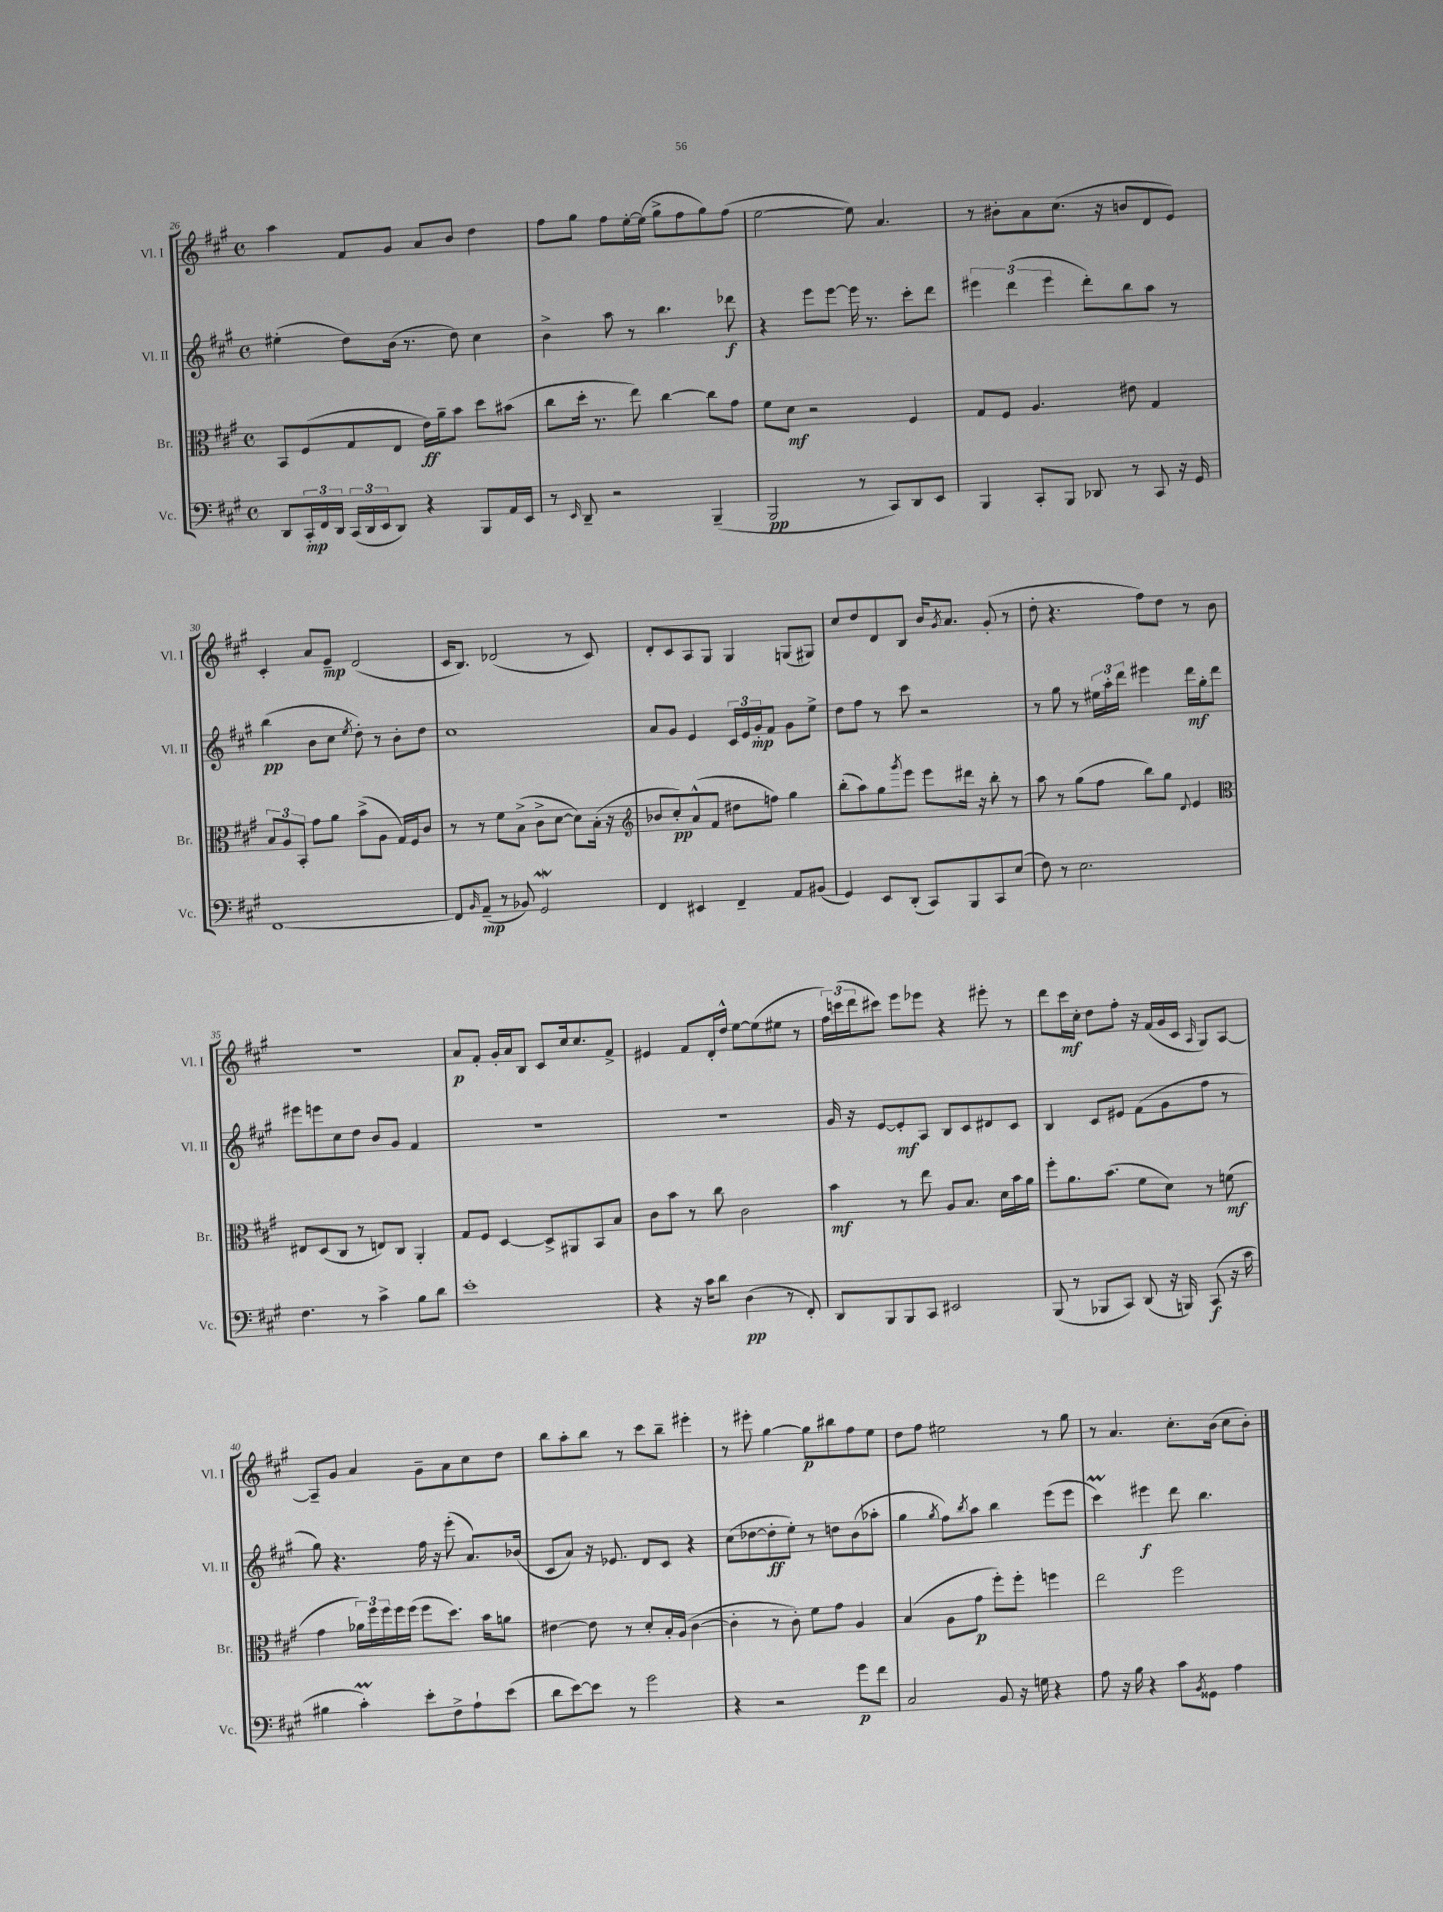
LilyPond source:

<<
\new StaffGroup <<
\new Staff = "s0" \with { instrumentName = "Vl. I" shortInstrumentName = "Vl. I" } {
    \clef treble \key a \major \defaultTimeSignature \time 4/4
    a''4 fis'8 gis'8 a'8 b'8 d''4 |
    fis''8 gis''8 fis''8 e''16~-. e''16( gis''8-> fis''8 gis''8) fis''8( |
    e''2~ e''8) a'4. |
    r8 bis'8-. a'8 cis''8.( r16 b'8 d'8 e'8) |
    cis'4-. a'8 e'8--\mp d'2( |
    cis'16 b8.) des'2( r8 cis'8) |
    d'8-. cis'8 a8 gis8 gis4 g8( gis8) |
    cis''8 d''8 d'8 b8 b'16 \acciaccatura { gis'8 } a'8. gis'8-.( r8 |
    d''8-. r4. fis''8) d''8 r8 b'8 |
    R1 |
    a'8\p fis'8-. gis'16-. a'16 b8 cis'8 cis''16 cis''8. fis'8-> |
    eis'4 fis'8 d'16-. d''16-^ e''8~ e''8( eis''8 r8 |
    \tuplet 3/2 { fis''16) c'''16( d'''16 } cis'''8) e'''8 ees'''8 r4 eis'''8-. r8 |
    d'''8 cis'''16\mf cis''16-. d''8 fis''8-. r16 fis'16( gis'16 cis'16 \grace { a16 } gis8) a8~ |
    a8-- gis'8 a'4 gis'8-- a'8 cis''8 d''8 |
    b''8 a''8-. b''8 r8 cis'''8 b''8-- eis'''4-. |
    r8 eis'''8-. gis''4~ gis''8\p bis''8 fis''8 e''8 |
    d''8 fis''8 eis''2 r8 gis''8 |
    r8 a'4. cis''8.-. b'16( cis''8 b'8-.) \bar "|." |
}
\new Staff = "s1" \with { instrumentName = "Vl. II" shortInstrumentName = "Vl. II" } {
    \clef treble \key a \major \defaultTimeSignature \time 4/4
    eis''4-.( d''8) b'16( r8. d''8) cis''4 |
    b'4-> a''8 r8 b''4. des'''8\f |
    r4 e'''8 e'''8~ e'''16 r8. cis'''8-. d'''8 |
    \tuplet 3/2 { eis'''4 d'''4( eis'''4 } d'''8-.) b''8 a''8 r8 |
    b''4\pp( b'8 cis''8 \acciaccatura { e''8 } d''8-.) r8 b'8-. d''8 |
    cis''1 |
    a'8 gis'8 e'4 \tuplet 3/2 { cis'16 e'16 gis'16-.\mp } fis'8 gis'8 e''8-> |
    d''8 fis''8 r8 cis'''8 r2 |
    r8 gis''8 r8 \tuplet 3/2 { eis''16 a''16-. d'''16 } eis'''4 d'''16\mf gis''16-. d'''8 |
    eis'''8 e'''8 cis''8 d''8 b'8 gis'8 fis'4 |
    R1 |
    R1 |
    gis'16 r16 e'8~ e'8-.\mf a8 b8 cis'8 dis'8 cis'8 |
    b4 cis'8 eis'8 fis'8( gis'8 fis''8 r8 |
    gis''8) r4. fis''16 r16 e'''8-.( a'8.) bes'16( |
    cis'8 a'8) r16 ees'8. d'8 cis'8 r4 |
    cis''8( des''8~ des''8-.\ff e''8-.) r8 d''8 b'8( aes''8-. |
    gis''4 \acciaccatura { gis''8 } fis''8) \acciaccatura { b''8 } a''8 b''4 e'''8( e'''8 |
    cis'''4\prall) eis'''4\f d'''8 b''4. \bar "|." |
}
\new Staff = "s2" \with { instrumentName = "Br." shortInstrumentName = "Br." } {
    \clef alto \key a \major \defaultTimeSignature \time 4/4
    b,8 fis8( gis8 e8 e'16\ff) a'16-- b'8 d''8 bis'8( |
    cis''8 d''16-. r8. e''8) cis''4~ cis''8 gis'8 |
    fis'8 d'8\mf r2 fis4 |
    gis8 fis8 a4. eis'8 gis4 |
    \tuplet 3/2 { b8 a8 b,8-. } gis'8 a'8 b'8->( a8 gis16) fis16 cis'8 |
    r8 r8 fis'8 b8->( cis'8-> d'8~ d'8) b16-.( r16 |
    \clef treble bes'8 cis''8-.\pp) a'8-^( fis'8 dis''8 f''8) gis''4 |
    b''8-.( a''8) gis''8 \acciaccatura { gis'''8 } e'''8 e'''8 dis'''16 r16 b''8-. r8 |
    a''8 r8 gis''8( fis''8 b''8) gis''8 \appoggiatura { d'8 } e'4 |
    \clef alto eis8 d8( cis8 r8 e8) cis8 a,4-. |
    gis8 fis8 d4~ d8-> ais,8 b,8 b8 |
    cis'8 b'8 r8 cis''8 cis'2 |
    b'4\mf r8 e''8 a8 b8. d'16 b'16 a'16 |
    fis''8-. a'8. b'8.( fis'8 d'8) r8 f'8\mf( |
    gis'4 \tuplet 3/2 { aes'16) fis''16 fis''16 } fis''16 fis''16( fis''8 d''8.) b'16 a'8 |
    eis'4~ eis'8 r8 d'8-. b16-. a16( cis'4~ |
    cis'4-. r8 cis'8-.) fis'8 gis'8 a4 |
    b4( a8 gis'8\p fis''8-.) fis''8-. f''4 |
    e''2 fis''2 \bar "|." |
}
\new Staff = "s3" \with { instrumentName = "Vc." shortInstrumentName = "Vc." } {
    \clef bass \key a \major \defaultTimeSignature \time 4/4
    d,8 \tuplet 3/2 { cis,16-.\mp fis,16 d,16 } \tuplet 3/2 { cis,16( d,16 e,16 } d,8) r4 b,,8 a,16 e,16 |
    r8 \grace { e,16 } d,8-- r2 b,,4--( |
    b,,2\pp r8 cis,8) d,8 e,8 |
    b,,4 cis,8-. b,,8 des,8 r8 cis,8 r16 gis,16 |
    fis,1~ |
    fis,8 \grace { b,16 } a,8--\mp( r8 bes,8) gis,2\mordent |
    fis,4 eis,4 fis,4-- a,8 bis,8( |
    gis,4) e,8 d,8-.( cis,8) b,,8 cis,8 e8( |
    fis8) r8 e2. |
    fis4. r8 cis'4-> b8 d'8 |
    e'1-. |
    r4 r16 cis'16 d'8 d4\pp( r8 fis,8-.) |
    d,8 b,,8 b,,8 cis,8 eis,2 |
    b,,8( r8 bes,,8 cis,8) d,8( r16 b,,16) cis,8\f( r16 cis'16 |
    bis4 cis'4-.\prall) e'8-. fis8-> a8-! e'8( |
    d'8 e'8~) e'8 r8 gis'2 |
    r4 r2 gis'8\p fis'8 |
    cis2 b,8 r16 g16 r4 |
    a8 r16 b16 r4 cis'8 \acciaccatura { b,8 } gisis,8 a4 \bar "|." |
}
>>
>>
\layout { \context { \Score currentBarNumber = #26 } }
